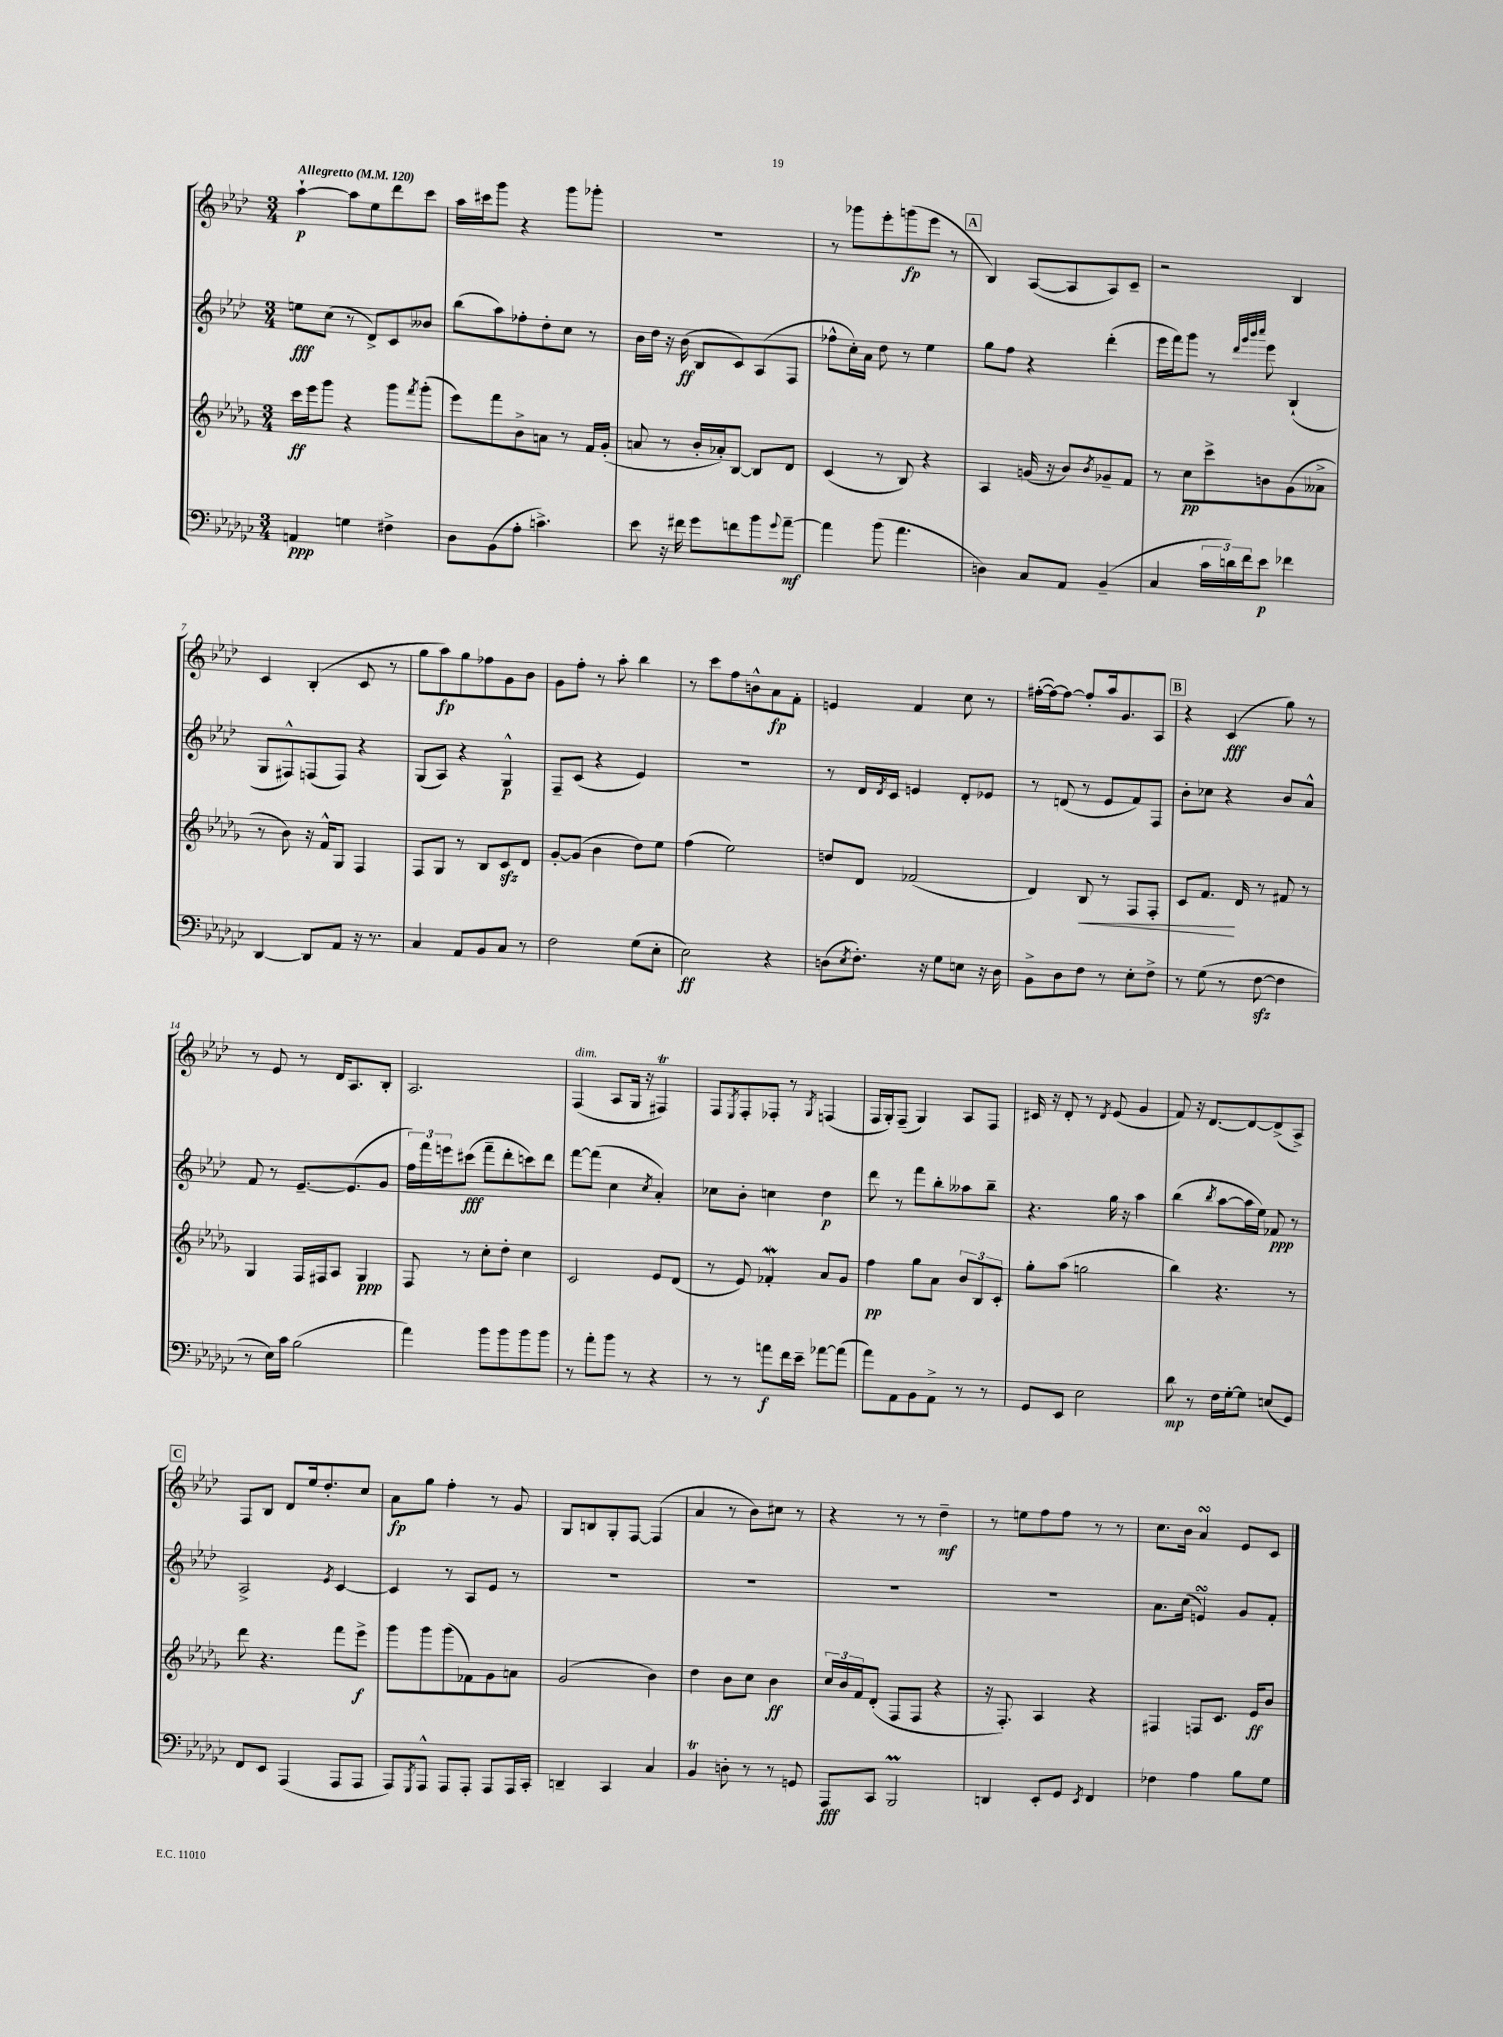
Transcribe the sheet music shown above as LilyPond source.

<<
\new StaffGroup <<
\new Staff = "s0" {
    \clef treble \key aes \major \numericTimeSignature \time 3/4 \tempo "Allegretto" 4 = 120
    aes''4~-!\p aes''8 ees''8 des'''8 c'''8 |
    aes''16 cis'''16 g'''8 r4 g'''8 ges'''8-. |
    R2. |
    r8 ges'''8 ees'''8-. g'''8\fp( ees'''8 r8 |
    \mark \markup { \box "A" } bes4) aes8~( aes8 aes8) c'8-- |
    r2 bes4 |
    c'4 bes4-.( c'8 r8 |
    g''8 aes''8\fp) g''8 fes''8 g'8 bes'8 |
    g'8 f''8-. r8 aes''8-. bes''4 |
    r8 c'''8 f''8 b'8-^ aes'8\fp f'8-. |
    e'4 f'4 c''8 r8 |
    fis''16~-.( fis''16~) fis''8~ fis''8-. aes''16 g'8. aes8 |
    \mark \markup { \box "B" } r4 c'4\fff( g''8) r8 |
    r8 ees'8 r8 des'16 aes8. bes8-. |
    aes2. |
    f4^\markup { \italic "dim." }( aes8 g16 r16 fis4\trill) |
    f8 \acciaccatura { ees8 } f8-. fes8-. r8 \acciaccatura { g8 } f4( |
    f16 g16-.) f8--( g4) aes8 f8 |
    cis'16 r16 des'8-. r8 \acciaccatura { des'8 } ees'8( g'4 |
    f'8) r16 des'8.~ des'8~ des'8->( aes8->) |
    \mark \markup { \box "C" } f8 bes8 des'8 ees''16 des''8.-. c''8 |
    aes'8\fp g''8 f''4-. r8 g'8 |
    g8 b8 g8-. f8~ f4( |
    aes'4 r8 bes'8) cis''8 r8 |
    r4 r8 r8 des''4--\mf |
    r8 e''8 f''8 f''8 r8 r8 |
    c''8. bes'16 aes'4\turn ees'8 c'8 \bar "|." |
}
\new Staff = "s1" {
    \clef treble \key aes \major \numericTimeSignature \time 3/4
    e''8\fff c''8( r8 des'8->) c'8 beses'8 |
    bes''8( aes''8) fes''8-. des''8-. c''8 r8 |
    bes'16 des''16 r16 bes'16\ff( bes8 c'8) aes8( f8 |
    fes''8-^ c''16-.) aes'16 des''8 r8 ees''4 |
    \mark \markup { \box "A" } g''8 f''8 r4 des'''4-.( |
    ees'''16 f'''16) g'''8 r8 \grace { des'''32 g'''32 bes'''32 c''''32 } ees'''8 bes4-!( |
    g8 fis8-^) f8( f8) r4 |
    g8( aes8) r4 g4-^\p |
    f8-- c'8( r4 ees'4) |
    R2. |
    r8 des'16 \acciaccatura { des'8 } c'16 e'4 des'8-. ees'8 |
    r8 d'8( r8 ees'8 f'8) f8 |
    \mark \markup { \box "B" } bes'8-. ces''8 r4 bes'8 aes'8-^ |
    f'8 r8 ees'8.~-- ees'8.( g'8 |
    \tuplet 3/2 { f''16) f'''16 e'''16 } cis'''8\fff( f'''8-- des'''8-. c'''8) des'''8 |
    f'''8~ f'''8( c''4 \acciaccatura { c''8 } aes'4-.) |
    ces''8 bes'8-. c''4 des''4\p |
    des'''8 r8 f'''8 bes''8-. aeses''8 bes''8-- |
    r4. g''16 r16 aes''4 |
    bes''4( \acciaccatura { bes''8 } aes''8~ aes''16 ees''16) fes'8\ppp r8 |
    \mark \markup { \box "C" } aes2-> \acciaccatura { ees'8 } c'4~ |
    c'4 r8 aes8 ees'8 r8 |
    R2. |
    R2. |
    R2. |
    R2. |
    aes'8. c''16( e'4\turn) g'8 f'8-. \bar "|." |
}
\new Staff = "s2" {
    \clef treble \key des \major \numericTimeSignature \time 3/4
    c'''16\ff ees'''16 ges'''8 r4 ges'''8 \acciaccatura { f'''8 } ges'''8-.( |
    ees'''8) f'''8 bes'8-> a'8 r8 f'16 ges'16-.( |
    a'8 r8 bes'16-. aes'16-.) bes8~ bes8 des'8 |
    c'4( r8 bes8) r4 |
    \mark \markup { \box "A" } aes4 g'16( r16 bes'8) \acciaccatura { bes'8 } ges'8-- f'8 |
    r8 c''8\pp c'''8-> b'8 ges'8( aeses'8-> |
    r8 bes'8) r16 f'16-^ ges8 f4 |
    f8 ges8 r8 bes8 c'8\sfz des'8 |
    ges'8~-. ges'8( bes'4 des''8) ees''8 |
    f''4( ees''2) |
    d''8 des'8 fes'2( |
    des'4) bes8\< r8 f8 f8-. |
    \mark \markup { \box "B" } c'8 f'8.\! des'16 r8 fis'8 r8 |
    ges4 f16 fis16 aes8 ges4\ppp |
    f8 r8 c''8-. des''8-. c''4 |
    c'2 ees'8 des'8( |
    r8 ees'8) fes'4-.\mordent aes'8 ges'8 |
    f''4\pp ges''8 aes'8 \tuplet 3/2 { bes'8 bes8 c'8-. } |
    ges''8-. aes''8( g''2 |
    bes''4) r4. r8 |
    \mark \markup { \box "C" } des'''8 r4. f'''8 ees'''8->\f |
    ges'''8 ges'''8 ges'''8( fes'8) ges'8 a'8 |
    ges'2( bes'4) |
    des''4 bes'8 c''8 bes'4\ff |
    \tuplet 3/2 { c''16 bes'16 f'16 } des'8-.( f8 f8 r4 |
    r16 f8.-.) aes4 r4 |
    fis4 f8 c'8. ees'16\ff bes'8 \bar "|." |
}
\new Staff = "s3" {
    \clef bass \key ges \major \numericTimeSignature \time 3/4
    a,4\ppp g4 fis4-> |
    des8 bes,8( aes8-. c'4.->) |
    ees'8 r16 fis'16 ges'8 f'8 bes'8 \appoggiatura { ges'8 } aes'8~--\mf |
    aes'4 bes'8( aes'4. |
    \mark \markup { \box "A" } d4) ces8 aes,8 bes,4--( |
    ces4 \tuplet 3/2 { ces'16 d'16) f'16 } ees'8\p fes'4 |
    des,4~ des,8 aes,8 r16 r8. |
    ces4 aes,8 bes,8 ces8 r8 |
    f2 ges8( ees8-. |
    ees2\ff) r4 |
    d8( \acciaccatura { ees8 } f8.-.) r16 ges8 e8 r16 d16 |
    bes,8-> des8 f8 r8 ees8-. f8-> |
    \mark \markup { \box "B" } r8 ges8( r8 f8~\sfz f4 |
    r8 ees16) ces'16 bes2( |
    aes'4) bes'8 bes'8 bes'8 bes'8 |
    r8 aes'8-. bes'8 r8 r4 |
    r8 r8 a'8\f f'16 ees'16-- aes'8~ aes'8( |
    aes'8) aes,8 bes,8 aes,8-> r8 r8 |
    ges,8 ees,8 ees2 |
    des'8\mp r8 f16 ges16~-. ges8 e8( ges,8) |
    \mark \markup { \box "C" } f,8 ees,8 aes,,4( aes,,8 aes,,8 |
    aes,,8) \acciaccatura { ges,,8 } aes,,8-^ aes,,8 aes,,8-. aes,,8 aes,,16 ces,16-. |
    d,4-- ces,4 ces4 |
    bes,4\trill d8-. r8 r8 g,8 |
    aes,,8\fff ces,8 bes,,2\prall |
    d,4 ees,8-. ges,8 \acciaccatura { ees,8 } f,4 |
    fes4 aes4 bes8 ges8 \bar "|." |
}
>>
>>
